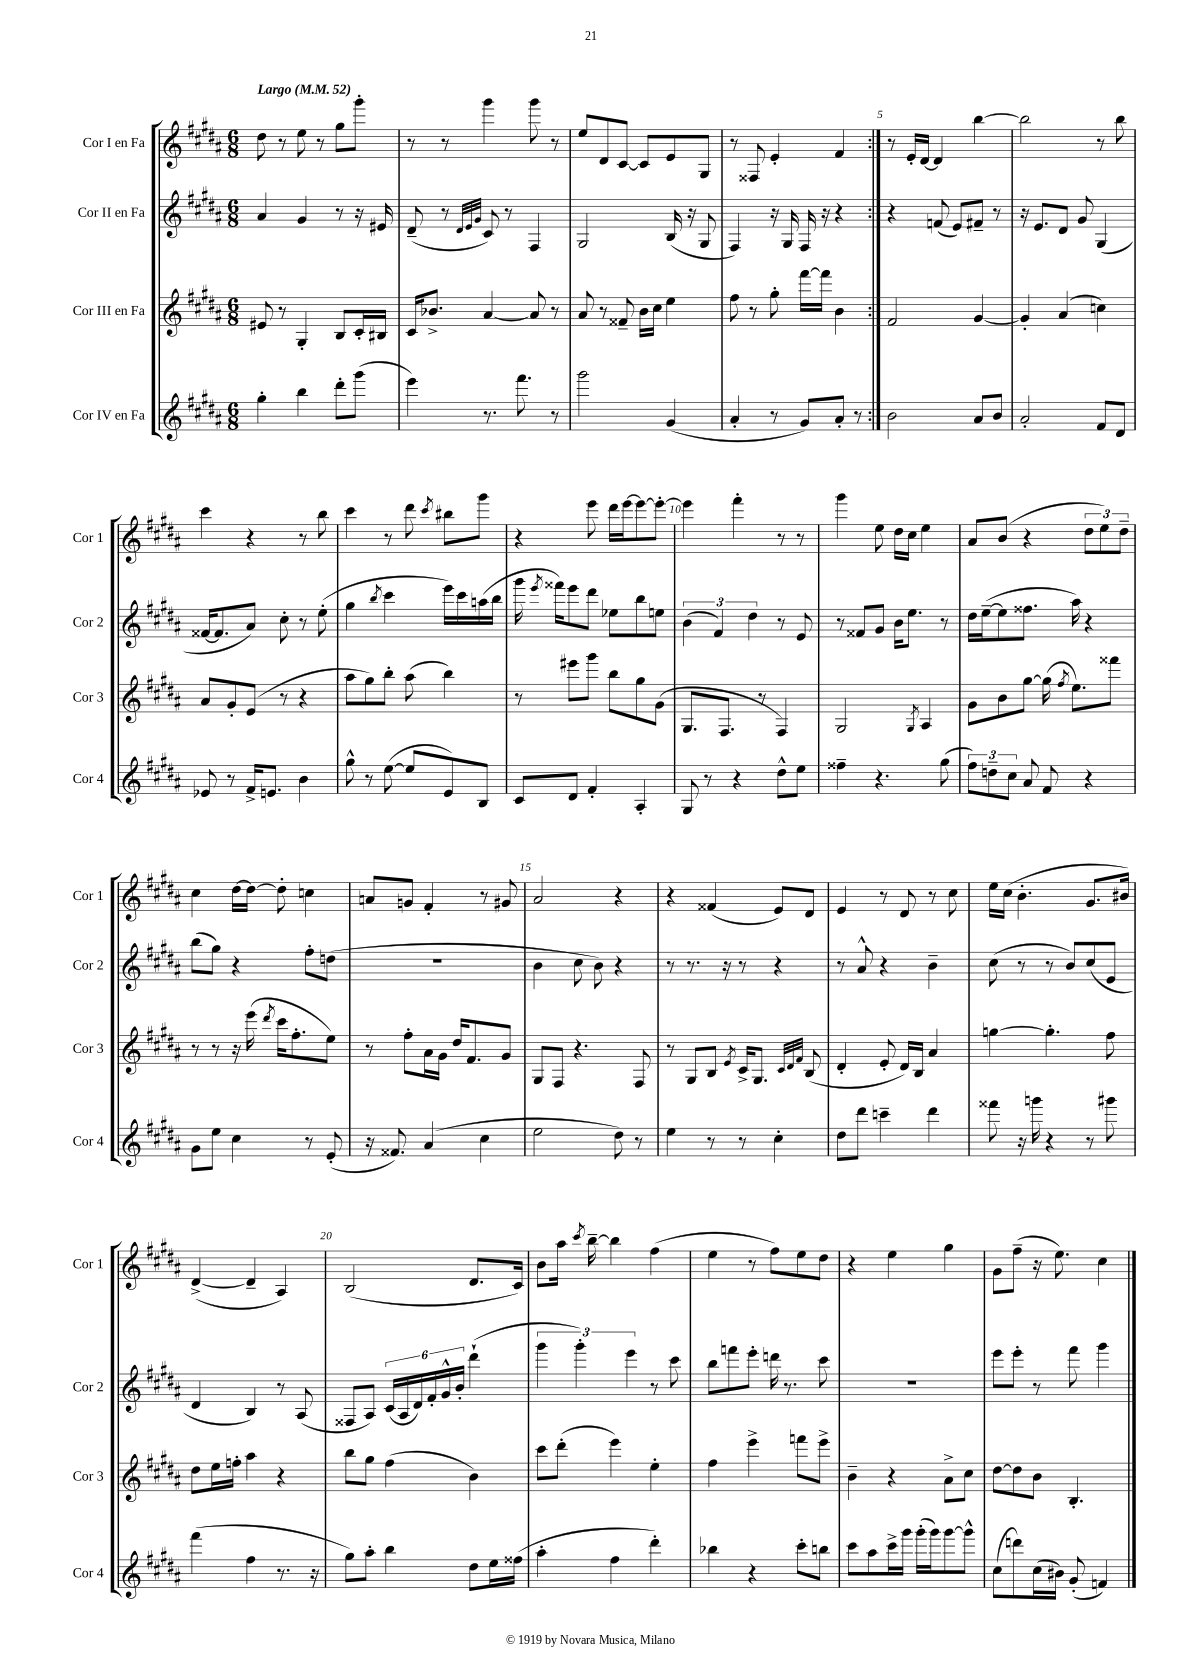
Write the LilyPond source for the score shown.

<<
\new StaffGroup <<
\new Staff = "s0" \with { instrumentName = "Cor I en Fa" shortInstrumentName = "Cor 1" } {
    \clef treble \key b \major \numericTimeSignature \time 6/8 \tempo "Largo" 4 = 52
    \autoBeamOff \repeat volta 2 { dis''8 r8 e''8 r8 gis''8[ gis'''8]-. |
    r8 r8 gis'''4 gis'''8 r8 |
    e''8[ dis'8 cis'8]~ cis'8[ e'8 gis8] |
    r8 fisis8 e'4-. fis'4 | }
    r8 e'16[-. dis'16]~ dis'4 b''4~ |
    b''2 r8 b''8 |
    cis'''4 r4 r8 b''8 |
    cis'''4 r8 dis'''8 \acciaccatura { cis'''8 } bis''8[ gis'''8] |
    r4 e'''8 dis'''16[ e'''16~ e'''8~ e'''8]~-. |
    e'''4 fis'''4-. r8 r8 |
    gis'''4 e''8 dis''16[ cis''16] e''4 |
    ais'8[ b'8]( r4 \tuplet 3/2 { dis''8[ e''8) dis''8]-- } |
    cis''4 dis''16[~ dis''16]~ dis''8-. c''4 |
    a'8[ g'8] fis'4-. r8 gis'8 |
    ais'2 r4 |
    r4 fisis'4( e'8[) dis'8] |
    e'4 r8 dis'8 r8 cis''8 |
    e''16[ cis''16]( b'4.-. gis'8.[ bis'16]) |
    dis'4~->( dis'4-- ais4) |
    b2( dis'8.[ cis'16]) |
    b'8[ ais''16] \acciaccatura { cis'''8 } b''16~-- b''4 fis''4( |
    e''4 r8 fis''8[) e''8 dis''8] |
    r4 e''4 gis''4 |
    gis'8[ fis''8]--( r16 e''8.) cis''4 \bar "|." |
}
\new Staff = "s1" \with { instrumentName = "Cor II en Fa" shortInstrumentName = "Cor 2" } {
    \clef treble \key b \major \numericTimeSignature \time 6/8
    \autoBeamOff \repeat volta 2 { ais'4 gis'4 r8 r16 eis'16 |
    dis'8--( r8 \grace { dis'32[ e'32 gis'32] } cis'8) r8 fis4 |
    gis2 b16( r16 gis8 |
    fis4) r16 gis16 fis16 r16 r4 | }
    r4 f'8( e'8[) fis'8]-- r8 |
    r16 e'8.[ dis'8] gis'8 gis4( |
    fisis'16[~ fisis'8. ais'8]) cis''8-. r8 e''8-.( |
    gis''4 \acciaccatura { b''8 } cis'''4 e'''16[) cis'''16 a''16( b''16] |
    gis'''16 \acciaccatura { e'''8 } fisis'''16[) e'''8 dis'''8] ees''8[ b''8 e''8] |
    \tuplet 3/2 { b'4( fis'4) dis''4 } r8 e'8 |
    r8 fisis'8[ gis'8] b'16[ e''8.] r8 |
    dis''16[ e''16~--( e''8 fisis''8.] ais''16) r4 |
    b''8[( gis''8]) r4 fis''8[-. d''8]( |
    R2. |
    b'4 cis''8 b'8) r4 |
    r8 r8. r16 r8 r4 |
    r8 ais'8-^ r4 b'4-- |
    cis''8( r8 r8 b'8[) cis''8( e'8] |
    dis'4 b4) r8 ais8( |
    fisis8[ ais8]) \tuplet 6/4 { cis'16[( ais16 dis'16) fis'16-. gis'16-^ b'16]-. } dis'''4-!( |
    \tuplet 3/2 { gis'''4 gis'''4-.) e'''4 } r8 cis'''8 |
    b''8[ f'''8 e'''8]-. d'''16 r8. cis'''8 |
    R2. |
    e'''8[ e'''8]-. r8 fis'''8 gis'''4 \bar "|." |
}
\new Staff = "s2" \with { instrumentName = "Cor III en Fa" shortInstrumentName = "Cor 3" } {
    \clef treble \key b \major \numericTimeSignature \time 6/8
    \autoBeamOff \repeat volta 2 { eis'8 r8 gis4-. b8[ cis'16-. bis16] |
    cis'16[ bes'8.]-> ais'4~ ais'8 r8 |
    ais'8 r8 fisis'8-- b'16[ cis''16] e''4 |
    fis''8 r8 gis''8-. fis'''16[~ fis'''16] b'4 | }
    fis'2 gis'4~ |
    gis'4-. ais'4( c''4) |
    ais'8[ gis'8-. e'8]( r8 r4 |
    ais''8[ gis''8) b''8]-. ais''8( b''4) |
    r8 eis'''8[ gis'''8] b''8[ gis''8 gis'8]( |
    gis8.[ fis8.] r8 fis4) |
    gis2 \acciaccatura { gis8 } ais4 |
    gis'8[ b'8 gis''8]~ gis''16( \acciaccatura { fis''8 } e''8.[) fisis'''8] |
    r8 r8 r16 e'''16( \acciaccatura { dis'''8 } cis'''16[ fis''8.-. e''8]) |
    r8 fis''8[-. ais'16 gis'16] dis''16[ fis'8. gis'8] |
    gis8[ fis8] r4. fis8 |
    r8 gis8[ b8] \acciaccatura { e'8 } cis'16[-> gis8.] \grace { cis'32[ dis'32 fis'32] } b8( |
    dis'4-. e'8-. dis'16[) b16] ais'4 |
    g''4~ g''4.-. fis''8 |
    dis''8[ e''16 f''16]-. ais''4 r4 |
    b''8[ gis''8] fis''4( b'4) |
    cis'''8[ dis'''8]-.( e'''4) e''4-. |
    fis''4 e'''4-> f'''8[ e'''8]-> |
    b'4-- r4 ais'8[-> cis''8] |
    dis''8[~ dis''8 b'8] b4.-. \bar "|." |
}
\new Staff = "s3" \with { instrumentName = "Cor IV en Fa" shortInstrumentName = "Cor 4" } {
    \clef treble \key b \major \numericTimeSignature \time 6/8
    \autoBeamOff \repeat volta 2 { gis''4-. b''4 dis'''8[-. gis'''8]( |
    e'''4) r8. fis'''8. r8 |
    gis'''2 gis'4( |
    ais'4-. r8 gis'8[) ais'8]-. r8 | }
    b'2 ais'8[ b'8] |
    ais'2-. fis'8[ dis'8] |
    ees'8 r8 fis'16[-> e'8.] b'4 |
    gis''8-^ r8 e''8~( e''8[ e'8) b8] |
    cis'8[ dis'8] fis'4-. ais4-. |
    gis8 r8 r4 dis''8[-^ e''8] |
    fisis''4-- r4. gis''8( |
    \tuplet 3/2 { fis''8[) d''8-- cis''8] } ais'8 fis'8 r4 |
    gis'8[ e''8] cis''4 r8 e'8-.( |
    r16 fisis'8.) ais'4( cis''4 |
    e''2 dis''8) r8 |
    e''4 r8 r8 cis''4-. |
    dis''8[ dis'''8] c'''4-- dis'''4 |
    fisis'''8 r16 g'''16 r4 r8 gis'''8 |
    fis'''4( fis''4 r8. r16 |
    gis''8[) ais''8]-. b''4 dis''8[ e''16 fisis''16]( |
    ais''4-. fis''4 dis'''4-.) |
    bes''4 r4 cis'''8[-. b''8] |
    cis'''8[ ais''8 cis'''16-> gis'''16] gis'''16[-.( gis'''16) gis'''8~ gis'''8]-^ |
    cis''8[( d'''8) cis''16( bis'16]) gis'8-.( f'4) \bar "|." |
}
>>
>>
\layout { \context { \Score \override BarNumber.break-visibility = ##(#f #t #t) barNumberVisibility = #(every-nth-bar-number-visible 5) } }
